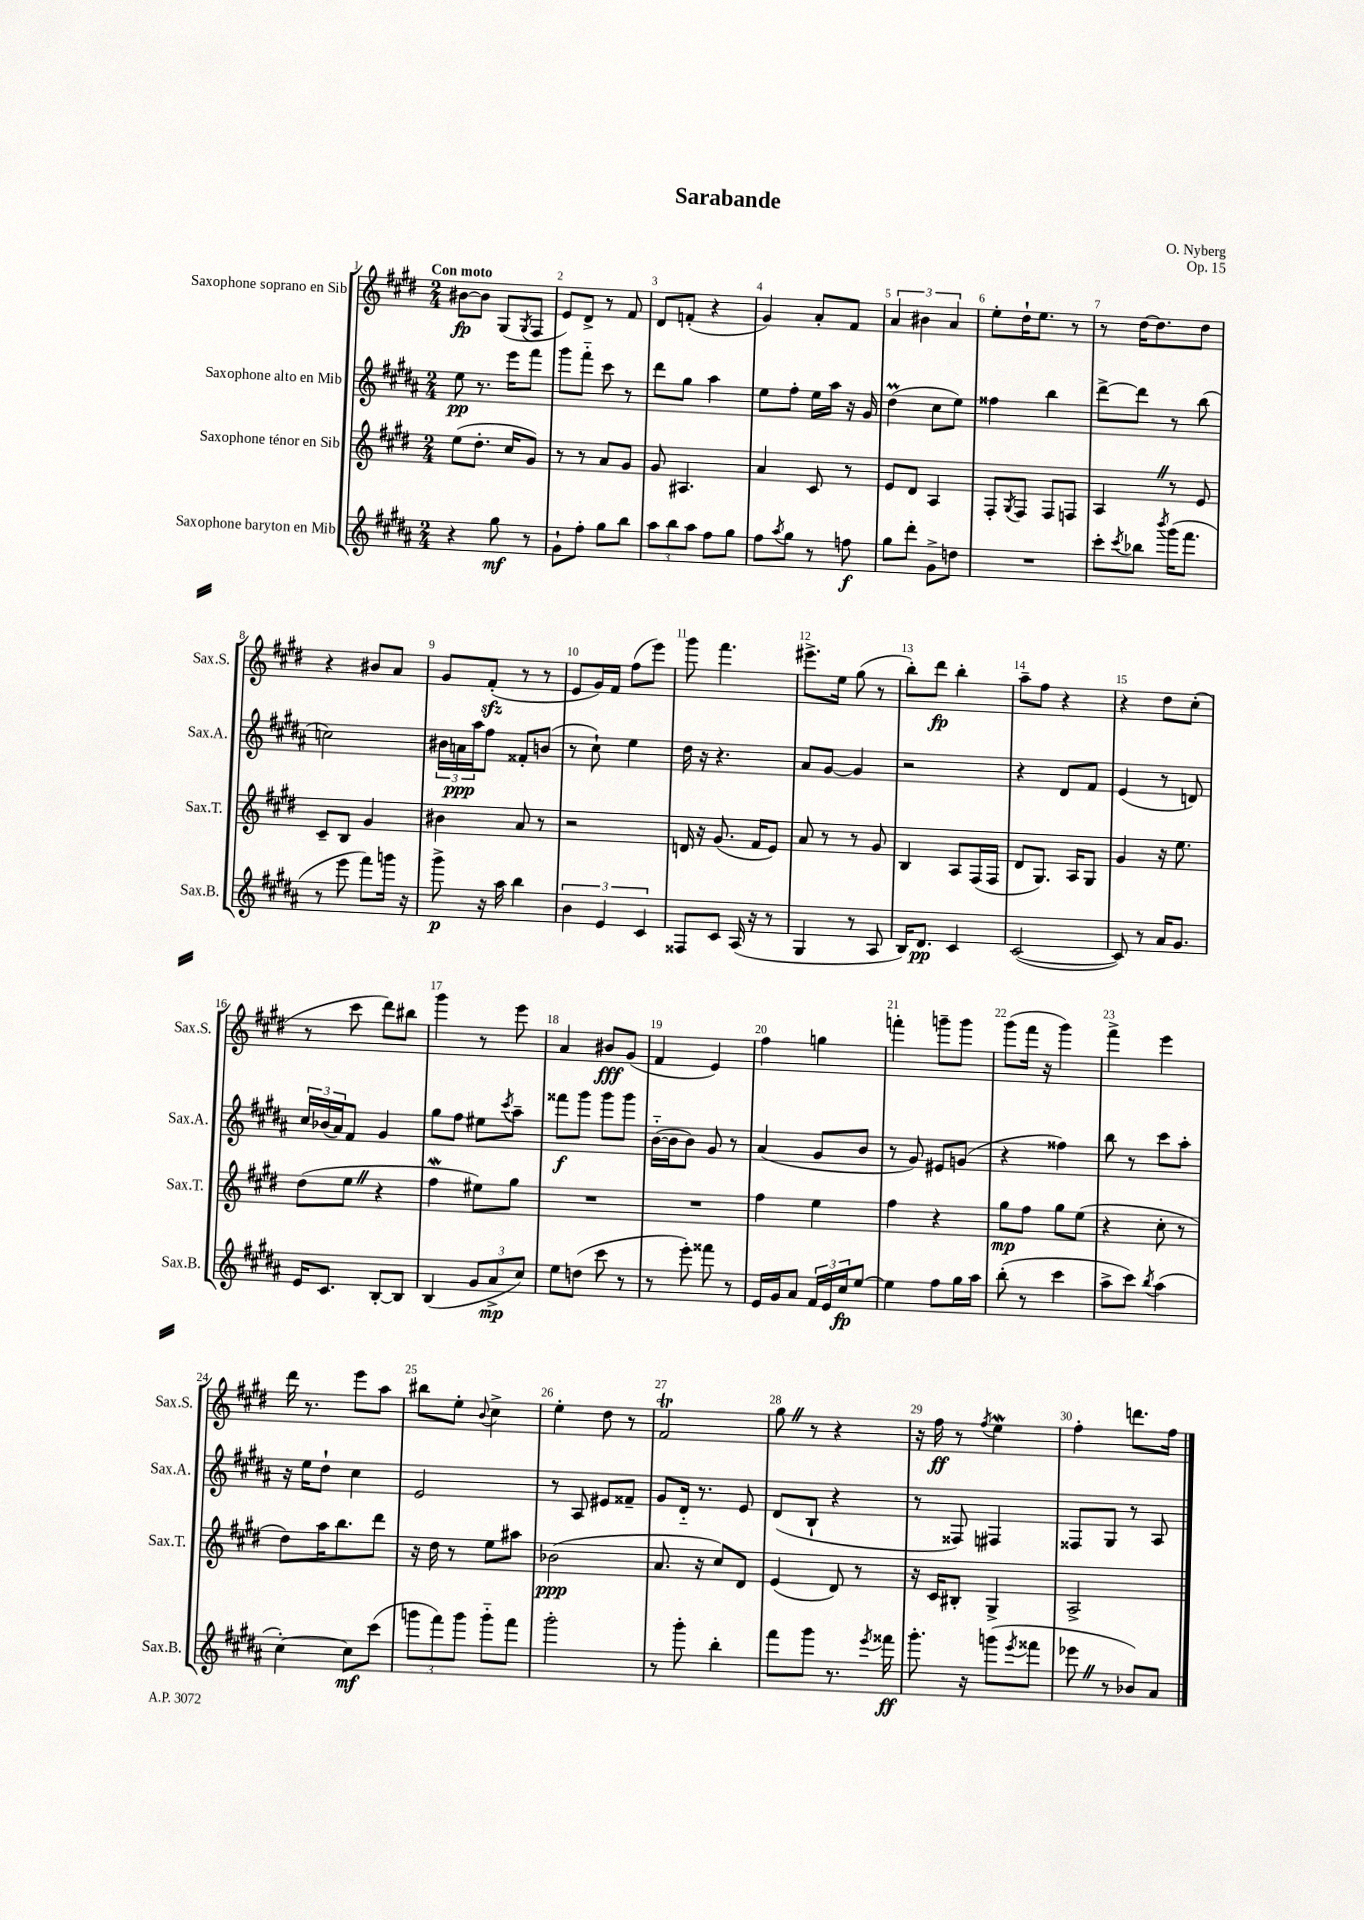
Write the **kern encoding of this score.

**kern	**kern	**kern	**kern
*staff4	*staff3	*staff2	*staff1
*clefG2	*clefG2	*clefG2	*clefG2
*k[f#c#g#d#a#]	*k[f#c#g#d#]	*k[f#c#g#d#a#]	*k[f#c#g#d#]
*M2/4	*M2/4	*M2/4	*M2/4
4r	(8ee	8ee	[8b#
.	8.dd#'	8.r	8b#]
8gg#	.	.	(8G#
.	16cc#	16eee	.
.	.	.	8qG#
8r	8g#)	8fff#	8F#
=	=	=	=
8g#`	8r	8ggg#	8e)
8ff#'	8r	8fff#'~	8d#^
8gg#	8a	8ccc#	8r
8bb	8g#	8r	8f#
=	=	=	=
12aa#	8g#	8ddd#	8d#
12bb	.	.	.
.	4.A#	8gg#	(8f'
12aa#	.	.	.
8ff#	.	4aa#	4r
8gg#	.	.	.
=	=	=	=
8ff#	4a	8ee	4g#)
8qaa#	.	.	.
8gg#	.	8ff#'	.
8r	8c#	16ee	8a'
.	.	16aa#	.
8ff	8r	16r	8f#
.	.	16g#	.
=	=	=	=
8gg#	8e	(4dd#	6a
8ddd#'	8d#	.	.
.	.	.	6b#
8g#^	4A	8cc#	.
.	.	.	6a
8dd	.	8ee)	.
=	=	=	=
2r	8F#'	4ff##	8ee'
.	8qG#	.	.
.	8F#	.	16dd#`
.	.	.	8.ee
.	8F#	4bb	.
.	8F	.	8r
=	=	=	=
8ccc#'	4A	[8ddd#^	8r
8qccc#	.	.	.
8bb-	.	8ddd#]	[16dd#
.	.	.	8.dd#]
8qbbb	.	.	.
(16ggg#	8r	8r	.
8.fff#	.	.	.
.	8e	(8bb	8dd#
=	=	=	=
8r	8c#~	2cc)	4r
8eee	8B	.	.
8fff#)	4g#	.	8b#
16ggg	.	.	8a
16r	.	.	.
=	=	=	=
8ggg#^	4b#	24b#	8g#
.	.	24a	.
.	.	24aa#	.
16r	.	8ff#	(8f#'
16aa#	.	.	.
4bb	8a	8f##'	8r
.	8r	(8b	8r
=	=	=	=
6b	2r	8r	8e
.	.	8cc#`)	16g#)
6e	.	.	.
.	.	.	16f#
.	.	4ee	(8ff#
6c#	.	.	.
.	.	.	8eee)
=	=	=	=
8F##	16d	16dd#	8ggg#
.	16r	16r	.
8c#	(8.g#	4.r	4.fff#
(16A#	.	.	.
16r	16f#	.	.
8r	8e)	.	.
=	=	=	=
4G#	8a	8a#	8.eee#^
.	8r	[8g#	.
.	.	.	16ee
8r	8r	4g#]	(8gg#
8A#	8g#	.	8r
=	=	=	=
16B)	4B	2r	8bb')
8.d#	.	.	.
.	.	.	8ddd#
4c#	8A	.	4bb'
.	(16F#	.	.
.	16F#	.	.
=	=	=	=
([2c#	8d#	4r	8aa~
.	8.G#)	.	8ff#
.	.	8d#	4r
.	16A	.	.
.	8G#	8f#	.
=	=	=	=
8c#])	4g#	(4e	4r
8r	.	.	.
16a#	16r	8r	8dd#
8.g#	8.ee	.	.
.	.	8d)	(8cc#'
=	=	=	=
16e	(8dd#	24cc#	8r
.	.	(24b-	.
8.c#	.	.	.
.	.	24a#)	.
.	8ee	8f#	8ccc#
[8B'	4r	4g#	8ddd#)
8B]	.	.	8bb#
=	=	=	=
(4B	4ff#	8gg#	4ggg#
.	.	8ff#	.
12g#	8ee#)	8ee#	8r
12a#^	.	.	.
.	.	8qccc#	.
.	8gg#	8aa#~	8eee
12cc#)	.	.	.
=	=	=	=
8ee	2r	8fff##	4a
(8dd	.	8ggg#	.
8ccc#	.	8ggg#	8b#
8r	.	8ggg#	(8g#
=	=	=	=
8r	2r	([16b'~	4f#
.	.	16b]	.
8eee')	.	8b)	.
8fff##	.	8g#	4e)
8r	.	8r	.
=	=	=	=
16e	4ff#	(4a#	4ff#
16g#	.	.	.
8a#	.	.	.
24f#	4ee	8g#	4gg
24e	.	.	.
24cc#	.	.	.
[8ee	.	8b	.
=	=	=	=
4ee]	4ff#	8r	4fff'
.	.	8g#)	.
8ff#	4r	8e#	8ggg~
16gg#	.	(8g	8ggg
16aa#	.	.	.
=	=	=	=
(8bb'	8gg#	4r	(8ggg#
8r	8ff#	.	16fff#
.	.	.	16r
4ccc#	8gg#	4ff##)	4ggg#)
.	(8ee	.	.
=	=	=	=
8aa#^	4r	8bb	4fff#^
8ccc#)	.	8r	.
8qbb	.	.	.
(4aa#	8cc#'	8ccc#	4eee
.	8r	8aa#'	.
=	=	=	=
[4cc#')	8dd#)	16r	16ddd#
.	.	16ee	8.r
.	16aa	8dd#`	.
.	8.bb	.	.
8cc#]	.	4cc#	8eee
(8ccc#	8ddd#	.	8aa
=	=	=	=
12ggg	16r	2e	8bb#
.	16dd#	.	.
12fff#)	.	.	.
.	8r	.	8ee'
12ggg	.	.	.
.	.	.	8qqb
8ggg'~	8ee	.	4cc#^
8fff#	8aa#	.	.
=	=	=	=
2ggg#'	(2b-	8r	4ee'
.	.	8A#	.
.	.	8e#	8dd#
.	.	8f##~	8r
=	=	=	=
8r	8.a	8g#	2f#
8ggg#'	.	16d#'~	.
.	16r	8.r	.
4bb'	8cc#)	.	.
.	8d#	8e	.
=	=	=	=
8fff#	(4e	(8d#	8gg#
8ggg#	.	8B`	8r
8.r	8d#)	4r	4r
.	8r	.	.
8qeee	.	.	.
16fff##	.	.	.
=	=	=	=
8.ggg#'	16r	8r	16r
.	16c#	.	16ff#
.	8B#'	8F##)	8r
16r	.	.	.
.	.	.	8qff#
(8ggg	4G#^	4F#	4ee
8qeee	.	.	.
8fff##	.	.	.
=	=	=	=
8eee-	2A^	8F##	4ff#'
8r	.	8G#	.
8b-)	.	8r	8.ddd
8a#	.	8A#	.
.	.	.	16ff#
==	==	==	==
*-	*-	*-	*-
